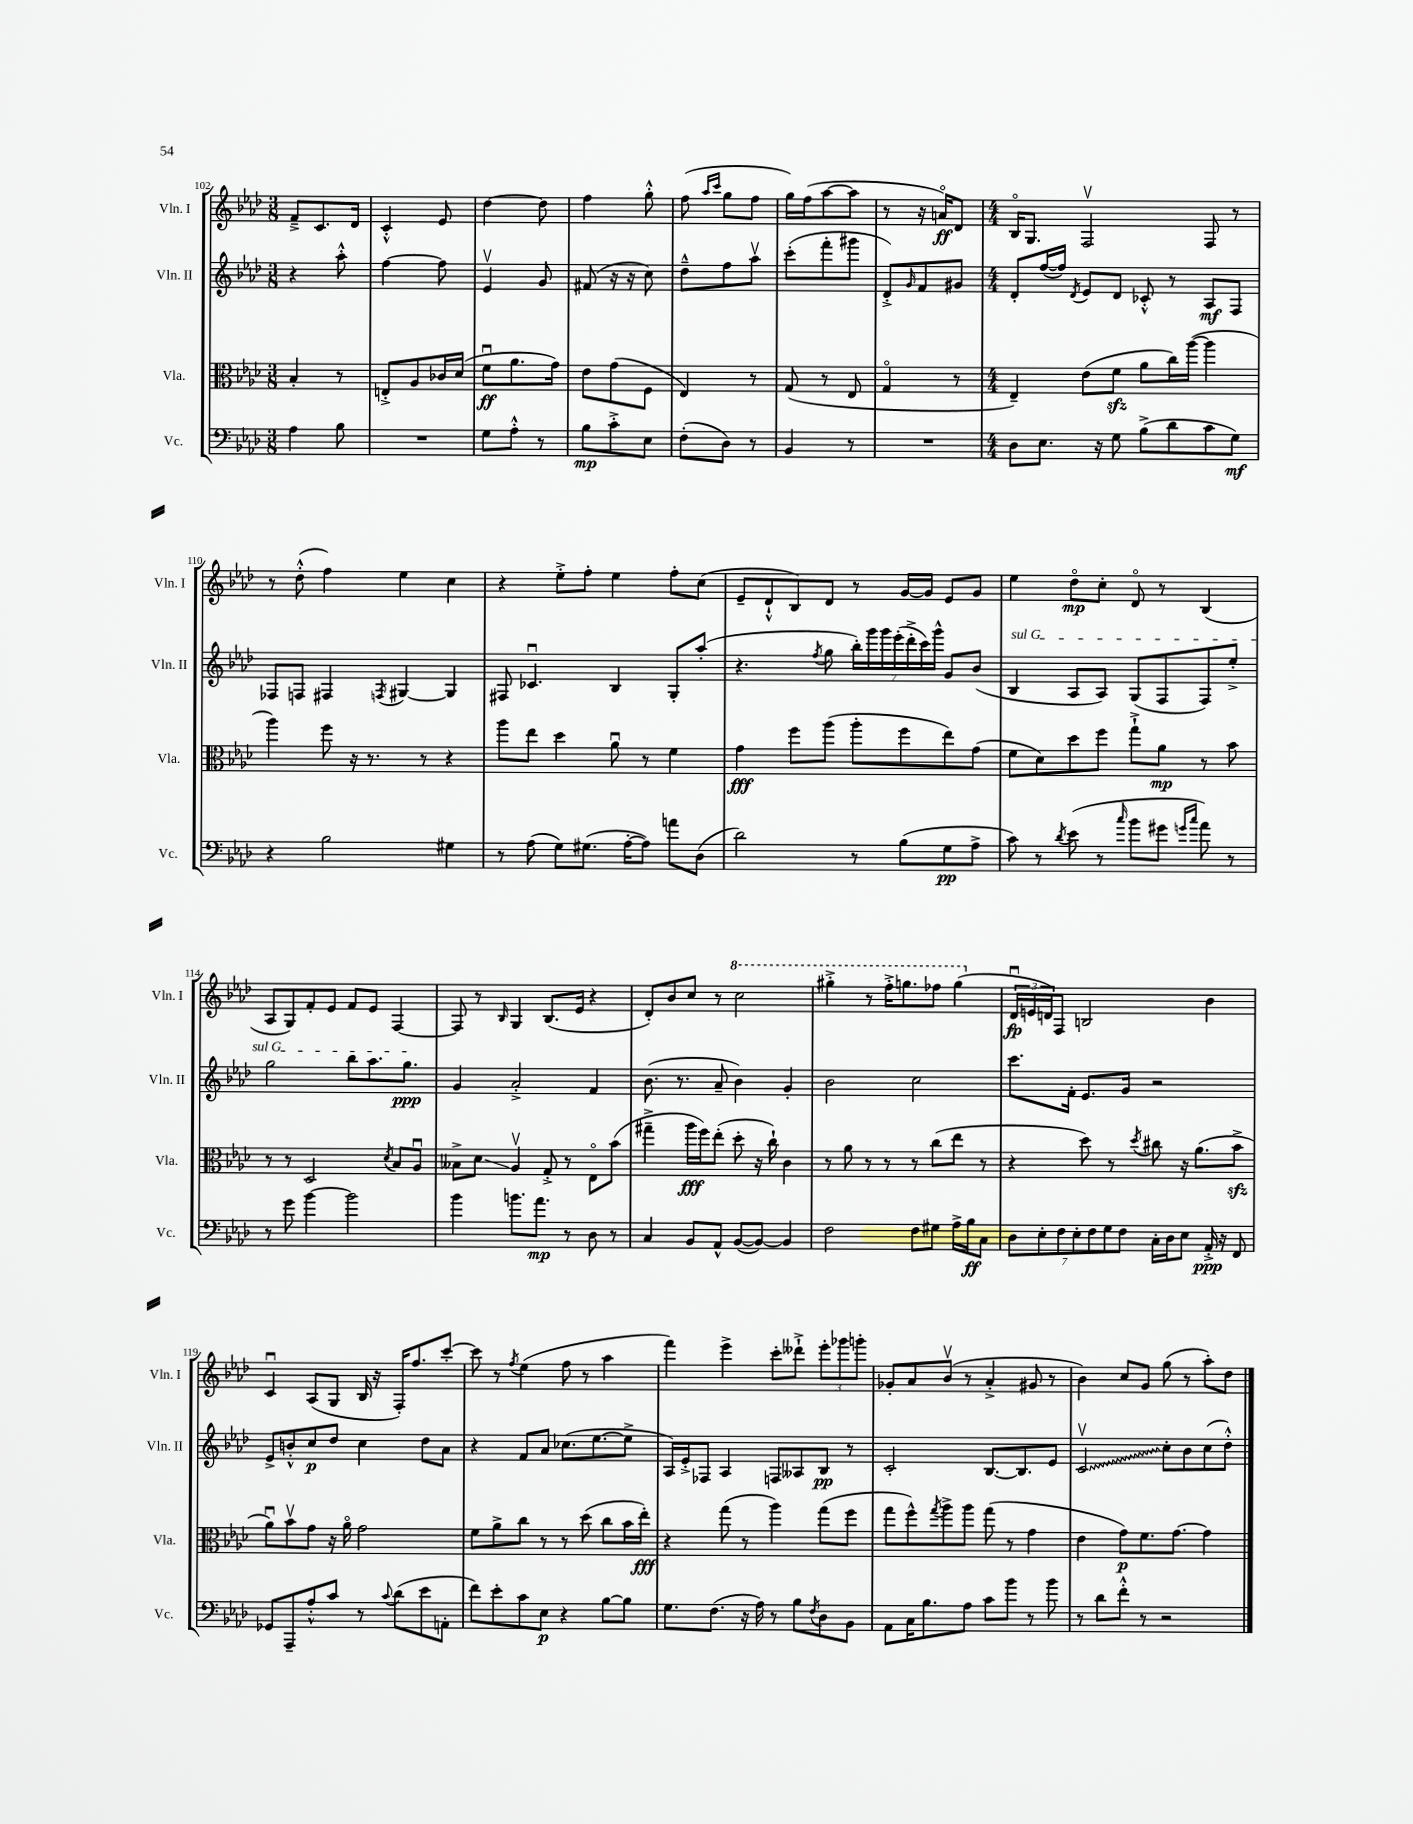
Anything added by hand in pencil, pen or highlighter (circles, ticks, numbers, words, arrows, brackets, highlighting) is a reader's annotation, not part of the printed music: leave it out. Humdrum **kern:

**kern	**kern	**kern	**kern
*staff4	*staff3	*staff2	*staff1
*clefF4	*clefC3	*clefG2	*clefG2
*k[b-e-a-d-]	*k[b-e-a-d-]	*k[b-e-a-d-]	*k[b-e-a-d-]
*M3/8	*M3/8	*M3/8	*M3/8
4A-	4B-'	4r	8f~^
.	.	.	8.c
8B-	8r	8aa-'^^	.
.	.	.	16d-
=	=	=	=
4.r	8E'^	[4ff	4c'^^
.	8A-	.	.
.	16c-	8ff]	8e-
.	(16d-	.	.
=	=	=	=
8G	8fu	4e-v	[4dd-
8A-'^^	8.a-	.	.
8r	.	8g	8dd-]
.	16g)	.	.
=	=	=	=
8B-	8e-	(8f#	4ff
8c'^	(8g	16r	.
.	.	16r	.
8E-	8F	8cc)	8gg'^^
=	=	=	=
(8F'	4E-)	8dd-~^^	(8ff
.	.	.	16qqaa-
.	.	.	16qqccc
8D-)	.	8ff	8gg
8r	8r	8aa-v	8ff
=	=	=	=
4BB-	(8G	(8ccc'	16gg)
.	.	.	(16ff
.	8r	8fff'	[8aa-
8r	8E-	8ggg#	8aa-]
=	=	=	=
4.r	4Go	8d-'^)	8r
.	.	16qqg	.
.	.	8f	16r
.	.	.	16ao)
.	8r	8g#	8d-
=	=	=	=
*M4/4	*M4/4	*M4/4	*M4/4
8D-	4E-~)	8d-'	16B-o
.	.	.	8.G
8.E-	.	([16ff	.
.	.	16ff])	.
.	.	8qd-	.
.	(8e-	8e-	2Fv
16r	.	.	.
8G	8f	8d-	.
(8B-^	8a-	8c-'^^	.
8d-	16cc)	8r	.
.	([16aa-	.	.
8c	4aa-]	8A-	8F
8G)	.	8F	8r
=	=	=	=
4r	4aa-)	8F-	8r
.	.	8F	(8dd-'^^
2B-	8ff	4F#	4ff)
.	16r	.	.
.	8.r	.	.
.	.	8qF	.
.	.	[4G#	4ee-
.	8r	.	.
4G#	4r	4G#]	4cc
=	=	=	=
8r	8aa-	8F#	4r
(8A-	8ee-	4.c-u	.
8G)	4dd-	.	8ee-'^
(8.G#	.	.	8ff'
.	8a-u	4B-	4ee-
[16A-'	.	.	.
8A-])	8r	.	.
8a	4f	8G'	8ff'
(8D-	.	(8aa-'	(8cc
=	=	=	=
2d-)	4g	4.r	8e-~
.	.	.	8d-`^^
.	8ff	.	8B-)
.	.	8qff	.
.	(8aa-	8gg	8d-
8r	8aa-'	28bb-')	8r
.	.	28ggg	.
.	.	28ggg	.
.	.	(28eee-'	.
(8B-	8ff	.	[16g
.	.	28ddd-'^	.
.	.	28ccc)	.
.	.	.	16g]
.	.	28ggg^^	.
8G	8ee-)	8g	8e-
8A-^	(8g	(8b-	8g
=	=	=	=
8c)	8f	4B-	4ee-
8r	8d-)	.	.
8qd-	.	.	.
(8e-	8dd-	8A-	8dd-o
8r	8ff	8A-)	8cc'
16qqcc	.	.	.
8b-	8gg`^	(8G	8d-o
8g#	8a-	8F	8r
16qqg	.	.	.
16qqcc	.	.	.
8a-)	8r	8F)	(4B-
8r	8b-	8ee-'^	.
=	=	=	=
8r	8r	2gg	8A-
8g	8r	.	8G)
[4b-	2D-	.	8f'
.	.	.	8e-
2b-]	.	8bb-	8f
.	.	8.aa-	8e-
.	8qd-	.	.
.	8B-	.	[4F
.	.	8.gg	.
.	8A-u	.	.
=	=	=	=
4b-	8B--^	4g	8F]
.	8d-	.	8r
.	.	.	16qqB-
8.b	4A-v	2a-'^	4G
8.a-	.	.	.
.	8G'^	.	(8.B-
8r	8r	.	.
.	.	.	16e-
8D-	8E-o	4f	4r
8r	(8b-	.	.
=	=	=	=
4C	4gg#~^	(8.b-	8d-')
.	.	.	8b-
.	.	8.r	.
8BB-	16aa-	.	8cc
.	16ff)	.	.
8AA-^^	(8ee-'	8a-~	8r
([8BB-	8dd-'	4b-)	2ccc
8BB-_)	16r	.	.
.	16cc`)	.	.
4BB-]	4c	4g'	.
=	=	=	=
2F	8r	2b-	4ggg#'^
.	8a-	.	.
.	8r	.	8r
.	8r	.	16fff'^
.	.	.	8.ggg
8F	8r	2cc	.
8G#	(8cc	.	8fff-
16A-^	8ee-	.	(4ggg
16B-	.	.	.
8C	8r	.	.
=	=	=	=
14D-	4r	8.ccc	24d-u
.	.	.	24e
14E-'	.	.	.
.	.	.	24d)
.	.	.	8F
14F	.	.	.
.	.	16f'	.
14E-'	.	.	.
.	8dd-)	8.e-	2B
14F	.	.	.
14G	.	.	.
.	8r	.	.
14F	.	.	.
.	.	16g	.
.	8qdd-	.	.
16C'	8cc#	2r	.
16D-	.	.	.
8E-	16r	.	.
.	(8.a-	.	.
16AA-'^	.	.	4b-
16r	.	.	.
8FF	8b-^	.	.
=	=	=	=
8GG-	8a-u)	8e-^	4cu
8AAA-~	8b-v	8b'^^	.
8A-'^^	8g	8cc	(8A-
8c	16r	8dd-	8G
.	16a-o	.	.
8r	2g	4cc	16B-
.	.	.	16r
8qqc	.	.	.
(8d-	.	.	16F')
.	.	.	8.ff
8e-	.	8dd-	.
8AA'	.	8a-	[8ccc'
=	=	=	=
8f)	8f	4r	8ccc]
8e-'	8a-^	.	8r
.	.	.	8qff
8c	8cc	8f	(4ee-
8E-	8r	8a-	.
4r	8r	(8.cc-	8ff
.	(8dd-	.	8r
.	.	[8.ee-	.
[8B-	8cc	.	4aa-
8B-]	16b-	8ee-^]	.
.	16ee-')	.	.
=	=	=	=
8.G	4r	16A-)	4fff)
.	.	16e-'^	.
.	.	8F-	.
(8.F	.	.	.
.	(8gg	4A-	4eee-^
16r	8r	.	.
16A-)	.	.	.
8r	4aa-)	8F	8ccc'
8B-	.	8A--	8ddd--`^
8qF	.	.	.
8D-	(8gg	8B-	12eee-'
.	.	.	12ggg-
8BB-	8ff	8r	.
.	.	.	12ggg'
=	=	=	=
8AA-	8gg	2c'	8g-'
16C	8ff^^)	.	8a-
8.B-	.	.	.
.	8qgg	.	.
.	8aa-^	.	(8b-v
8A-	8aa-	.	8r
8c	(8gg	[8.B-	4a-'^
8b-	8r	.	.
.	.	8.B-]	.
8r	4g	.	8g#
8b-	.	8e-	8r
=	=	=	=
8r	4e-	2cv	4b-)
8d-	.	.	.
8f'^^	8g)	.	8cc
8r	8.f	.	8g
2r	.	8cc'	(8gg
.	[8.g	.	.
.	.	8b-	8r
.	4g]	(8cc	8aa-')
.	.	8dd-'^^)	8dd-
==	==	==	==
*-	*-	*-	*-
